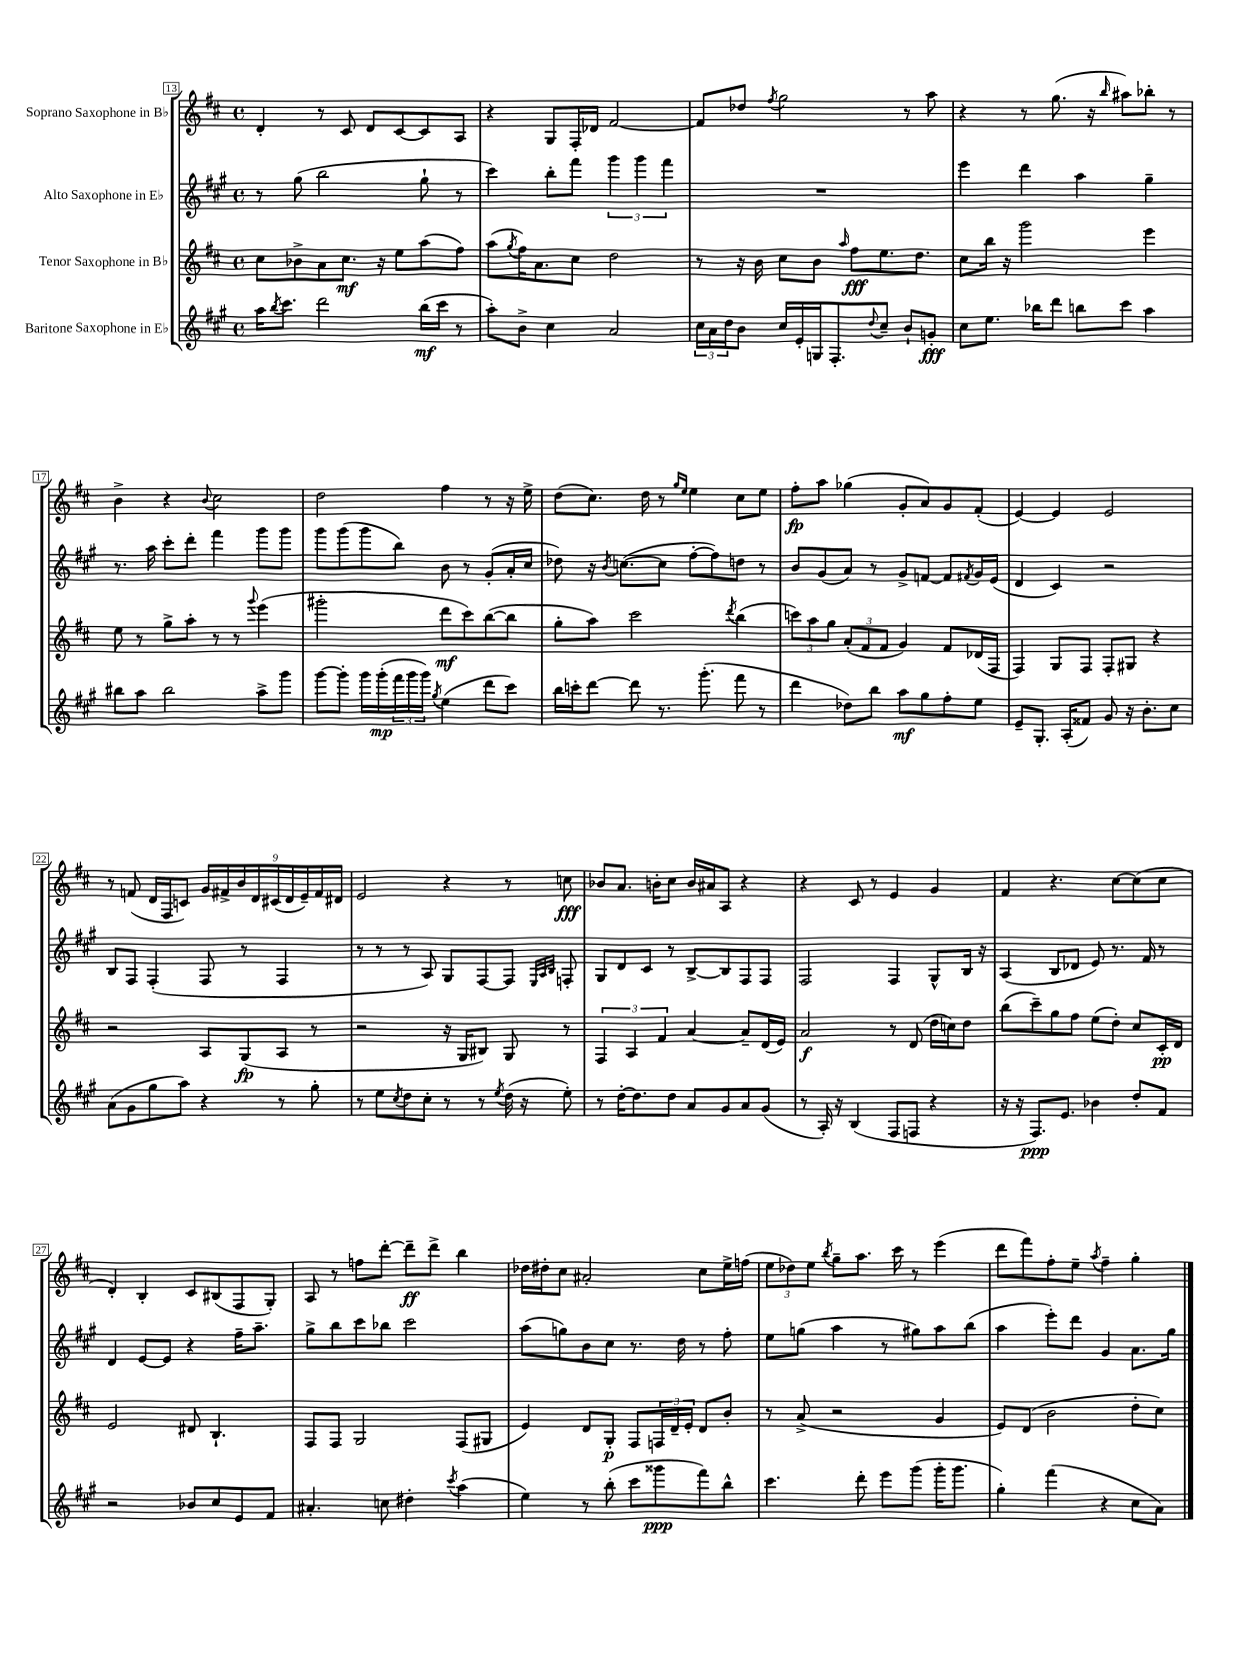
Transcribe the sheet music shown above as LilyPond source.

<<
\new StaffGroup <<
\new Staff = "s0" \with { instrumentName = "Soprano Saxophone in Bb" } {
    \clef treble \key d \major \defaultTimeSignature \time 4/4
    d'4-. r8 cis'8 d'8 cis'8~ cis'8 a8 |
    r4 g8 fis16-. des'16 fis'2~ |
    fis'8 des''8 \acciaccatura { fis''8 } g''2 r8 a''8 |
    r4 r8 g''8.( r16 \grace { b''16 } ais''8) bes''8-. r8 |
    b'4-> r4 \appoggiatura { b'8 } cis''2 |
    d''2 fis''4 r8 r16 e''16-> |
    d''8( cis''8.) d''16 r8 \grace { g''16 e''16 } e''4 cis''8 e''8 |
    fis''8-.\fp a''8 ges''4( g'8-. a'8) g'8 fis'8-.( |
    e'4~) e'4 e'2 |
    r8 f'8( d'16 fis16 c'8) \tuplet 9/8 { g'16 fis'16-> b'16 d'16 cis'16( d'16 e'16--) fis'16 dis'16 } |
    e'2 r4 r8 c''8\fff |
    bes'8 a'8. b'16-. cis''8 b'16 ais'16 a8 r4 |
    r4 cis'8 r8 e'4 g'4 |
    fis'4 r4. cis''8~ cis''8( cis''8 |
    d'4-.) b4-. cis'8 bis8( fis8 g8-.) |
    a8 r8 f''8 d'''8~-. d'''8--\ff d'''8-> b''4 |
    des''16 dis''16-. cis''8 ais'2-. cis''8 e''16-> f''16( |
    \tuplet 3/2 { e''8 des''8) e''8 } \acciaccatura { b''8 } g''8-- a''8. cis'''16 r8 e'''4( |
    d'''8 fis'''8) fis''8-. e''8-- \acciaccatura { a''8 } fis''4-- g''4-. \bar "|." |
}
\new Staff = "s1" \with { instrumentName = "Alto Saxophone in Eb" } {
    \clef treble \key a \major \defaultTimeSignature \time 4/4
    r8 gis''8( b''2 gis''8-! r8 |
    cis'''4) b''8-. fis'''8 \tuplet 3/2 { gis'''4 gis'''4 fis'''4 } |
    R1 |
    e'''4 d'''4 a''4 gis''4-- |
    r8. a''16 cis'''8-. d'''8-. fis'''4 gis'''8 gis'''8 |
    gis'''8 gis'''8( gis'''8 b''8) b'8 r8 gis'8-.( a'16-. cis''16 |
    des''8) r16 \acciaccatura { b'8 } c''8.~( c''8 fis''8~-. fis''8) d''8 r8 |
    b'8 gis'8( a'8) r8 gis'8-> f'8~ f'8 \acciaccatura { fis'8 } gis'16 e'16( |
    d'4 cis'4) r2 |
    b8 fis8 fis4-.( fis8 r8 fis4 |
    r8 r8 r8 a8) gis8 fis8~ fis8 \grace { e32 a32 b32 } f8-. |
    gis8 d'8 cis'8 r8 b8~-> b8 fis8 fis8 |
    fis2 fis4 gis8-^ b16 r16 |
    a4( b8 des'8 e'8) r8. fis'16 r8 |
    d'4 e'8~ e'8 r4 fis''16-- a''8.-- |
    gis''8-> b''8 cis'''8 bes''8 cis'''2 |
    a''8( g''8) b'8 cis''8 r8. d''16 r8 fis''8-. |
    e''8 g''8( a''4 r8 gis''8) a''8 b''8( |
    a''4 e'''8-.) d'''8 gis'4 a'8. gis''16 \bar "|." |
}
\new Staff = "s2" \with { instrumentName = "Tenor Saxophone in Bb" } {
    \clef treble \key d \major \defaultTimeSignature \time 4/4
    cis''8 bes'8-> a'8 cis''8.\mf r16 e''8 a''8( fis''8) |
    a''8( \acciaccatura { g''8 } fis''16) a'8. cis''8 d''2 |
    r8 r16 b'16 cis''8 b'8 \grace { a''16 } fis''8\fff e''8. d''8. |
    cis''8 b''16 r16 g'''2 e'''4 |
    e''8 r8 g''8-> a''8-. r8 r8 \appoggiatura { g'''8 } e'''4( |
    gis'''2-. d'''8\mf cis'''8) b''8~( b''8 |
    g''8-. a''8) cis'''2 \acciaccatura { d'''8 } b''4( |
    \tuplet 3/2 { c'''8) a''8 g''8 } \tuplet 3/2 { a'8-.( fis'8 fis'8 } g'4) fis'8 des'16( fis16 |
    fis4) g8 fis8 fis8-. gis8 r4 |
    r2 a8 g8\fp( a8 r8 |
    r2 r16 g16 bis8) g8 r8 |
    \tuplet 3/2 { fis4 a4 fis'4 } a'4~ a'8-- d'16( e'16) |
    a'2\f r8 d'8( d''16 c''16) d''8 |
    b''8( cis'''8--) g''8 fis''8 e''8( d''8-.) cis''8 cis'16-.\pp d'16 |
    e'2 dis'8 b4.-! |
    fis8 fis8 g2 fis8( gis8 |
    e'4) d'8 g8-.\p fis8 \tuplet 3/2 { f16 d'16-- e'16-. } d'8 b'8-. |
    r8 a'8->( r2 g'4 |
    e'8) d'8( b'2 d''8-. cis''8) \bar "|." |
}
\new Staff = "s3" \with { instrumentName = "Baritone Saxophone in Eb" } {
    \clef treble \key a \major \defaultTimeSignature \time 4/4
    a''16 \acciaccatura { b''8 } cis'''8. d'''2 b''16\mf( cis'''16 r8 |
    a''8-.) b'8-> cis''4 a'2 |
    \tuplet 3/2 { cis''16 a'16 d''16 } b'8 cis''16 e'16-. g16 fis8.-. \appoggiatura { d''8 } cis''8-- b'8-! g'8-.\fff |
    cis''8 e''8. bes''16 d'''8 b''8 cis'''8 a''4 |
    bis''8 a''8 bis''2 a''8-> gis'''8 |
    gis'''8~ gis'''8-. gis'''16 gis'''16-.\mp( \tuplet 3/2 { fis'''16 gis'''16 gis'''16) } \acciaccatura { gis''8 } e''4( d'''8 cis'''8) |
    b''16 c'''16-. d'''8~ d'''8 r8. gis'''8.-.( fis'''8 r8 |
    d'''4 des''8) b''8 a''8\mf gis''8 fis''8-. e''8 |
    e'8-- gis8.-. a16-.( fisis'8) gis'8 r16 b'8.-. cis''8 |
    a'8( gis'8 gis''8 a''8) r4 r8 gis''8-. |
    r8 e''8 \acciaccatura { cis''8 } d''8 cis''8-. r8 r8 \acciaccatura { e''8 } d''16( r16 e''8-.) |
    r8 d''16~-. d''8. d''8 a'8 gis'8 a'8 gis'8( |
    r8 a16-.) r16 b4( fis8 f8 r4 |
    r16 r16 fis8.\ppp) e'8. bes'4 d''8-. fis'8 |
    r2 bes'8 cis''8 e'8 fis'8 |
    ais'4.-. c''8 dis''4-. \acciaccatura { cis'''8 } a''4( |
    e''4) r8 b''8-.( cis'''8 gisis'''8\ppp fis'''8) b''8-^ |
    cis'''4. d'''8-. e'''8 gis'''8( gis'''16-. gis'''8. |
    gis''4-.) fis'''4( r4 cis''8 a'8) \bar "|." |
}
>>
>>
\layout { \context { \Score currentBarNumber = #13 \override BarNumber.stencil = #(make-stencil-boxer 0.1 0.3 ly:text-interface::print) } }
